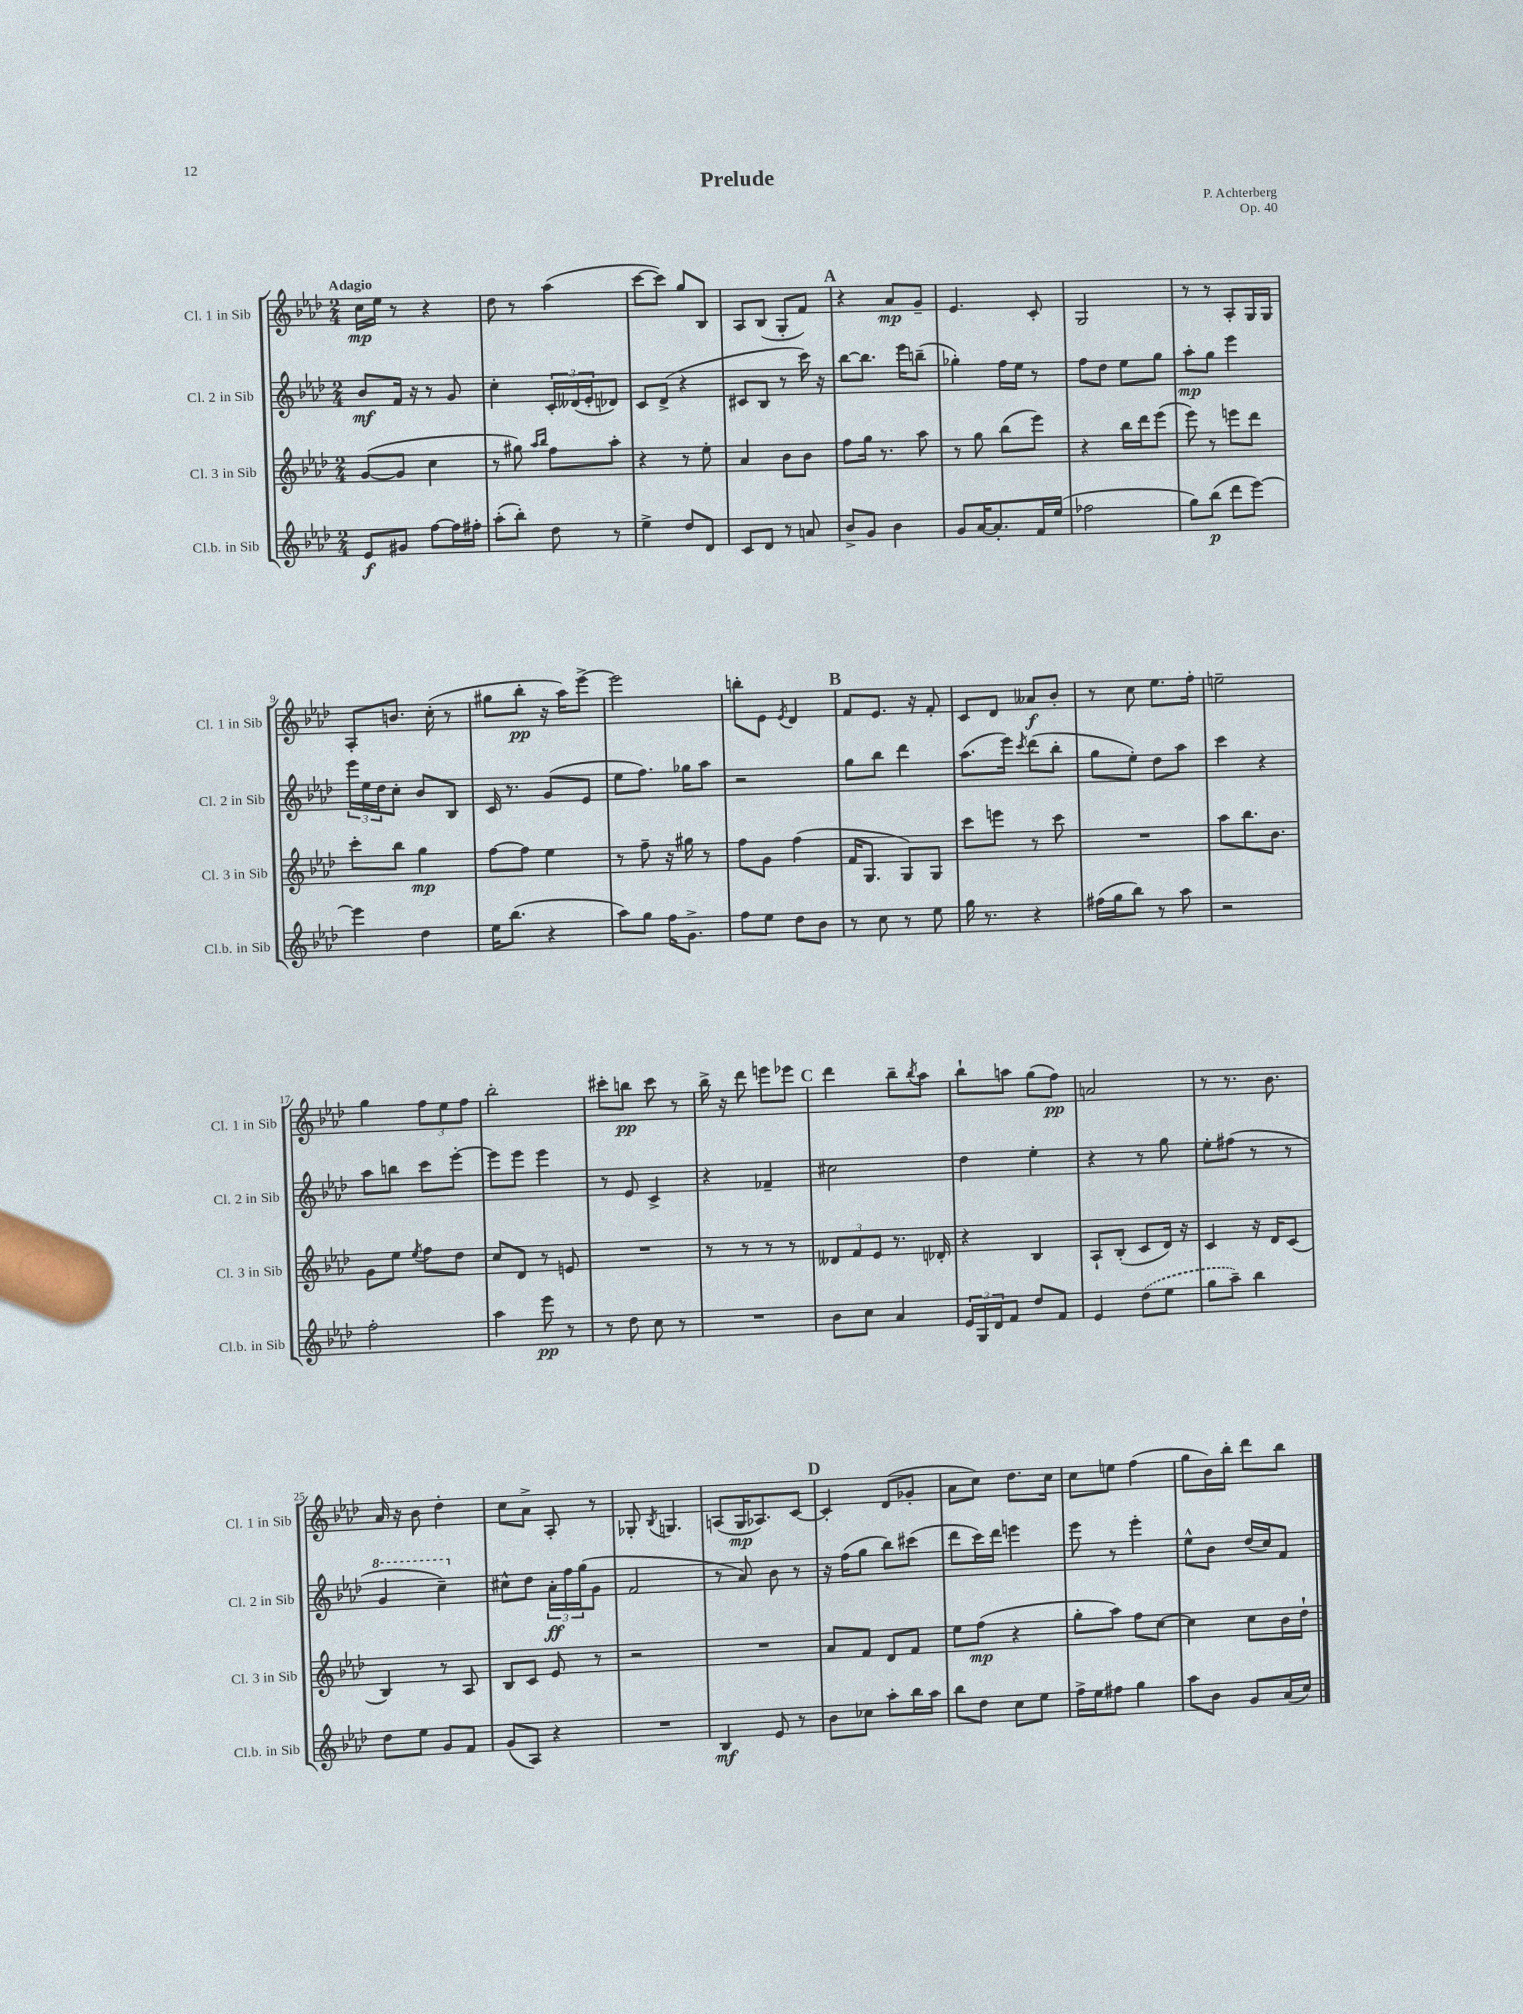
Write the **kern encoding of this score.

**kern	**kern	**kern	**kern
*staff4	*staff3	*staff2	*staff1
*clefG2	*clefG2	*clefG2	*clefG2
*k[b-e-a-d-]	*k[b-e-a-d-]	*k[b-e-a-d-]	*k[b-e-a-d-]
*M2/4	*M2/4	*M2/4	*M2/4
8e-	([8g	8b-	16cc
.	.	.	16ee-
8g#	8g]	16f	8r
.	.	16r	.
[8ff	4cc	8r	4r
16ff]	.	8g	.
16ff#'	.	.	.
=	=	=	=
(8aa-'	8r	4cc'	8dd-
8bb-')	8gg#)	.	8r
.	16qqaa-	.	.
.	16qqbb-	.	.
8dd-	8ff	24c'	(4aa-
.	.	(24d--	.
.	.	24e-'	.
8r	8aa-'	8d-)	.
=	=	=	=
4ee-^	4r	8c	[8ccc
.	.	(8d-^	8ccc])
8dd-	8r	4r	8gg
8d-	8ee-'	.	8B-
=	=	=	=
8c	4a-	8c#	8A-
8d-	.	8B-	(8B-
8r	8b-	8r	8G'
8a	8b-	16ccc)	8f)
.	.	16r	.
=	=	=	=
8b-^	8ff	[8bb-	4r
8g	16gg	8.bb-]	.
.	8.r	.	.
4b-	.	.	8a-
.	.	16eee-	.
.	8aa-	(8bb~	8g~
=	=	=	=
8g	8r	4gg-')	4.e-
[16a-	8gg	.	.
8.a-']	.	.	.
.	(8bb-	16ff	.
.	.	16ee-	.
16f	8eee-)	8r	8c'
(16ee-	.	.	.
=	=	=	=
2ff-	4r	8ff	2G
.	.	8dd-	.
.	16bb-	8ee-	.
.	16ddd-	.	.
.	(8eee-	8gg	.
=	=	=	=
8gg)	8eee-)	8aa-'	8r
(8bb-	8r	8gg	8r
8ddd-	8eee	4eee-	8A-'
[8eee-)	8ddd-	.	16G
.	.	.	16G
=	=	=	=
4eee-]	8ccc'	24eee-	8A-'
.	.	24ee-	.
.	.	24dd-	.
.	8bb-	8cc'	8.b
4dd-	4gg	8b-	.
.	.	.	(16cc'
.	.	8B-	8r
=	=	=	=
16ee-	[8ff	16c	8gg#
(8.bb-	.	8.r	.
.	8ff]	.	8bb-'
4r	4ee-	(8g	16r
.	.	.	16aa-)
.	.	8e-	[8eee-^
=	=	=	=
8aa-)	8r	8ee-	2eee-]
8gg	8ff~	8.ff)	.
16ff	16r	.	.
8.g^	16gg#	16gg-	.
.	8r	8aa-	.
=	=	=	=
8ff	8ff	2r	8bb'
8ee-	8g	.	8e-
.	.	.	8qe-
8dd-	(4ff	.	4d-
8b-	.	.	.
=	=	=	=
8r	16f	8gg	8f
.	8.G	.	.
8cc	.	8bb-	8.e-
8r	8G)	4ddd-	.
.	.	.	16r
8ee-	8G	.	8f'
=	=	=	=
16gg	8ccc	(8.aa-	8c
8.r	.	.	.
.	8eee	.	8d-
.	.	16eee-)	.
.	.	8qccc	.
4r	8r	(8ddd-	8a--
.	8ccc	8bb-'	8b-'
=	=	=	=
(16ff#	2r	8gg	8r
16gg	.	.	.
8bb-)	.	8ee-')	8cc
8r	.	8dd-	8.ee-
8aa-	.	8aa-	.
.	.	.	16ff'
=	=	=	=
2r	8aa-	4ccc	2ee~
.	8.bb-	.	.
.	.	4r	.
.	8.b-	.	.
=	=	=	=
2ff'	8g	8aa-	4gg
.	8ee-	8bb	.
.	8qee-	.	.
.	8ff	8ccc	12ff
.	.	.	12ee-
.	8dd-	[8eee-'	.
.	.	.	12ff
=	=	=	=
4aa-	8cc	8eee-]	2bb-'
.	8d-	8eee-	.
8eee-	8r	4eee-	.
8r	8e	.	.
=	=	=	=
8r	2r	8r	8ccc#'
8dd-	.	8e-	8bb
8cc	.	4c^	8ccc#
8r	.	.	8r
=	=	=	=
2r	8r	4r	16bb-^
.	.	.	16r
.	8r	.	8ddd-
.	8r	4f-~	8eee
.	8r	.	8eee-
=	=	=	=
8b-	12d--	2cc#	4ddd-
.	12f	.	.
8cc	.	.	.
.	12e-	.	.
4a-	8.r	.	8bb-~
.	.	.	8qbb-
.	.	.	8aa-
.	16d-'	.	.
=	=	=	=
24e-	4r	4dd-	8bb-`
24G	.	.	.
24d-	.	.	.
8f	.	.	8aa
8dd-	4B-	4ee-'	(8gg
8f	.	.	8ff)
=	=	=	=
4e-	8A-`	4r	2a
.	(8B-'	.	.
(8dd-	8c	8r	.
8ee-	16d-)	8gg	.
.	16r	.	.
=	=	=	=
8gg	4c	8ee-'	8r
8aa-~)	.	(8ff#	8.r
4bb-	16r	8r	.
.	16d-	.	8.b-
.	(8c	8r	.
=	=	=	=
8dd-	4B-)	4gg	16a-
.	.	.	16r
8ee-	.	.	8b-
8g	8r	4ccc~)	4dd-'
8f	8A-	.	.
=	=	=	=
(8g	8B-	8cc#^^	8cc
8A-)	8c	8dd-	8a-^
4r	8e-	24a-'	8A-'
.	.	24ff	.
.	.	(24gg	.
.	8r	8g	8r
=	=	=	=
2r	2r	2f	8G-'
.	.	.	8qB-
.	.	.	4.G
=	=	=	=
4B-	2r	8r	(8A
.	.	8a-)	16G
.	.	.	8.A-)
8e-	.	8b-	.
8r	.	8r	[8c
=	=	=	=
8b-	8a-	16r	4c']
.	.	(16ff	.
8cc-	8f	8gg	.
8aa-'	8d-	8bb-)	(8d-
16bb-	8f	(8ccc#	8g-'
16aa-	.	.	.
=	=	=	=
8bb-	8ee-	8ddd-	8a-
8dd-	(8ff	16ccc)	8cc)
.	.	16ddd-	.
8cc	4r	4eee	8.dd-
8ee-	.	.	.
.	.	.	16cc
=	=	=	=
16ff^	8gg'	8eee-	8cc
16ee-	.	.	.
8ff#	8aa-)	8r	8ee
4gg	8ff	4eee-'	(4ff
.	[8cc	.	.
=	=	=	=
8aa-	4cc]	8ee-^^	8gg
8b-	.	8b-	16b-)
.	.	.	16bb-'
8g	8cc	(16dd-	8ddd-
.	.	16cc)	.
(16a-	16b-	8f	8bb-
16cc)	16dd-`	.	.
==	==	==	==
*-	*-	*-	*-
